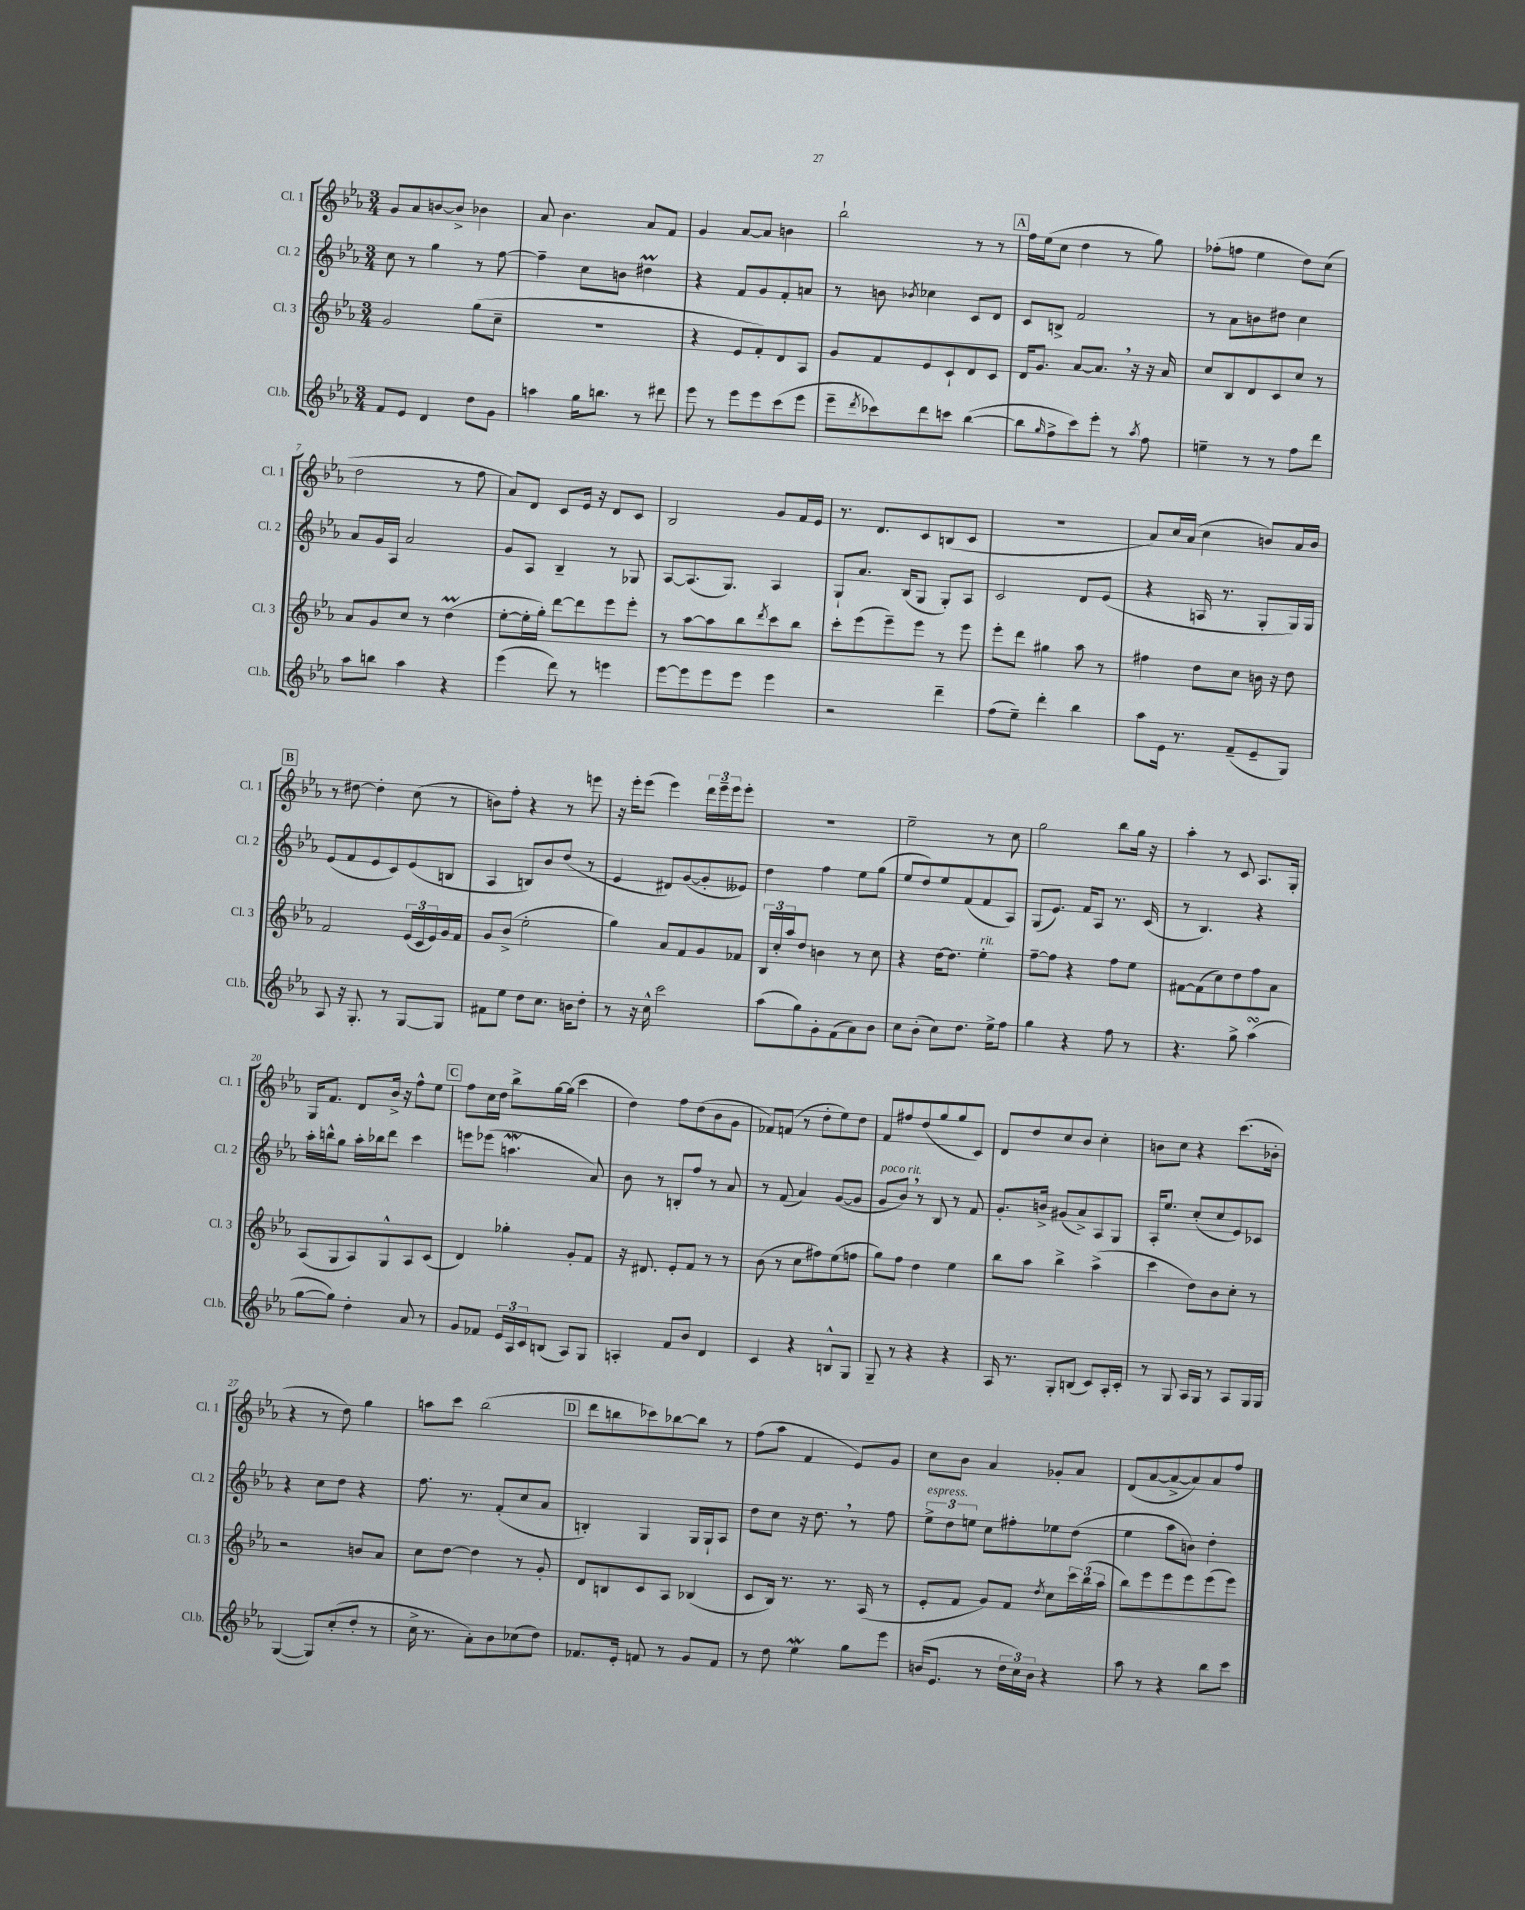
<<
\new StaffGroup <<
\new Staff = "s0" \with { instrumentName = "Cl. 1" shortInstrumentName = "Cl. 1" } {
    \clef treble \key ees \major \numericTimeSignature \time 3/4
    g'8 aes'8 b'8~ b'8-> bes'4 |
    aes'8 bes'4. aes'8 f'8 |
    g'4 aes'8~ aes'8 b'4 |
    bes''2-! r8 r8 |
    \mark \markup { \box "A" } f''16 ees''16( c''8 d''4 r8 g''8) |
    fes''8-.( f''8 ees''4 d''8) c''8( |
    d''2 r8 f''8 |
    aes'8) d'8 c'8 ees'16 r16 d'8 c'8 |
    bes2 g'8 f'16 ees'16 |
    r8. d'8. c'8 b8( c'8 |
    R2. |
    aes'8) c''16 aes'16( c''4 b'8) aes'16 b'16 |
    \mark \markup { \box "B" } r8 dis''8~ dis''4-. c''8( r8 |
    b'8) f''8-. r4 r8 e'''8 |
    r16 ees'''16-. ees'''8( ees'''4) \tuplet 3/2 { d'''16 ees'''16-- ees'''16 } ees'''8-. |
    R2. |
    ees''2-- r8 c''8 |
    g''2 bes''8 g''16 r16 |
    aes''4-. r8 c'8 aes8. g16-. |
    g16 f'8. d'8 bes'16-> r16 f''8-^ ees''8 |
    \mark \markup { \box "C" } f''8 c''16 d''16 bes''8-> g''16~ g''16( c'''4 |
    d''4) f''8 d''8( bes'8 g'8 |
    fes'8) f'8( r8 d''8-. ees''8) d''8 |
    f'8 fis''8 d''8( g''8 g''8 c'8) |
    d'8 d''8 c''8 bes'8 c''4-. |
    b'8 c''8 r4 c'''8.( bes'16-. |
    r4 r8 d''8) g''4 |
    a''8 c'''8 bes''2( |
    \mark \markup { \box "D" } d'''8 b''8 ces'''8) bes''8~ bes''8 r8 |
    f''8( aes''8 f'4 ees'8) g'8 |
    c''8 bes'8 aes'4 ges'8-. aes'8 |
    d'8( aes'8~ aes'8~-> aes'8) aes'8 f''8 \bar "|." |
}
\new Staff = "s1" \with { instrumentName = "Cl. 2" shortInstrumentName = "Cl. 2" } {
    \clef treble \key ees \major \numericTimeSignature \time 3/4
    c''8 r8 g''4 r8 f''8~ |
    f''4-- c''8 b'8 dis''4\prall |
    r4 f'8 g'8 f'8-. a'8 |
    r8 b'8 \acciaccatura { bes'8 } ces''4 c'8 d'8 |
    \mark \markup { \box "A" } c'8 b8-> f'2 |
    r8 aes'8 b'8 dis''8 c''4 |
    aes'8 g'16 aes16 aes'2 |
    g'8 aes8 bes4-- r8 ges8 |
    aes8~ aes8.( g8.) aes4 |
    g8-! aes'8. bes16( g8 g8-.) aes8 |
    c'2 d'8 ees'8( |
    r4 a16 r8. g8-. g16) g16 |
    \mark \markup { \box "B" } ees'8( f'8 ees'8 c'8) ees'8( b8 |
    aes4 b8) bes'8 d''8( r8 |
    ees'4 dis'8) g'8~( g'8-. eeses'8) |
    d''4 f''4 ees''8 g''8( |
    ees''8 d''8) ees''8 f'8( f'8 aes8) |
    g8( ees'8.) f'16 aes8 r8. c'16( |
    r8 bes4.) r4 |
    aes''16-. b''16-^ g''8 aes''16-. bes''16 d'''8 c'''4 |
    \mark \markup { \box "C" } e'''8 ees'''8( a''4.\mordent aes'8) |
    bes'8 r8 b8-. f''8 r8 aes'8 |
    r8 f'8( aes'4) g'8~( g'8 |
    g'8^\markup { \italic "poco rit." } bes'8) \breathe r8 bes8 r8 f'8 |
    g'8.-. b'16-> gis'8( aes'8->) aes8 g8 |
    aes16-. ees''8. c''8-.( c''8 ees'8) ces'8 |
    r4 c''8 d''8 r4 |
    f''8. r8. f'8-.( c''8 aes'8 |
    \mark \markup { \box "D" } b4-.) g4 g16 g16-! aes8 |
    d''8 c''8 r16 d''8. \breathe r8 f''8 |
    \tuplet 3/2 { ees''8->^\markup { \italic "espress." } d''8 e''8 } c''8 fis''8-. ees''8 d''8( |
    ees''4 aes''8 b'8) d''4-. \bar "|." |
}
\new Staff = "s2" \with { instrumentName = "Cl. 3" shortInstrumentName = "Cl. 3" } {
    \clef treble \key ees \major \numericTimeSignature \time 3/4
    g'2 g''8( c''8-- |
    R2. |
    r4 ees'8 f'8-.) d'8 aes8 |
    g'8 f'8 ees'8 c'8-! d'8 c'8 |
    \mark \markup { \box "A" } d'16 g'8. aes'8~ aes'8. \breathe r16 r16 aes'16 |
    c''8 bes8 d'8 c'8 c''8 r8 |
    aes'8 g'8 c''8 r8 d''4\prall( |
    ees''8~-. ees''16-. g''16-.) d'''8~ d'''8 ees'''8 ees'''8-. |
    r8 aes''8~ aes''8 bes''8 \acciaccatura { d'''8 } c'''8 bes''8 |
    c'''8-. ees'''8( ees'''8--) ees'''8 r8 ees'''8 |
    ees'''8-. d'''8 gis''4 aes''8 r8 |
    fis''4 d''8 c''8 b'16 r16 d''8 |
    \mark \markup { \box "B" } f'2 \tuplet 3/2 { ees'16( c'16 ees'16) } g'16 f'16 |
    g'8 bes'8->( ees''2-. |
    g''4) aes'8 f'8 g'8 fes'8 |
    \tuplet 3/2 { bes16 c''16-. aes''16 } d''8 b'4 r8 c''8 |
    r4 d''16~ d''8. ees''4-.^\markup { \italic "rit." } |
    f''8~-- f''8 r4 f''8 ees''8 |
    fis'8~ fis'8( c''8) d''8 f''8 aes'8 |
    aes8( g8 aes8) g8-^ aes8 c'8( |
    \mark \markup { \box "C" } d'4) ges''4-. g'8-. f'8 |
    r16 dis'8. ees'8-. f'8 r8 r8 |
    bes'8( r8 c''8 fis''8) ees''8( f''8 |
    g''8) f''8 d''4 ees''4 |
    bes''8 aes''8 bes''4-> aes''4->( |
    c'''4 d''8) bes'8 c''8-. r8 |
    r2 b'8 aes'8 |
    c''8 d''8~ d''4 r8 g'8-. |
    \mark \markup { \box "D" } d'8 b8 c'8 aes8 bes4( |
    c'8 bes16) r8. r8. aes16( r8 |
    ees'8-. f'8 g'8) f'8 \acciaccatura { d''8 } c''8 \tuplet 3/2 { c'''16 bes''16( aes''16 } |
    bes''8) ees'''8 ees'''8 ees'''8 ees'''8( ees'''8) \bar "|." |
}
\new Staff = "s3" \with { instrumentName = "Cl.b." shortInstrumentName = "Cl.b." } {
    \clef treble \key ees \major \numericTimeSignature \time 3/4
    f'8 ees'8 d'4 d''8 g'8 |
    a''4 g''16 b''8. r8 dis'''8 |
    ees'''8 r8 ees'''8 ees'''8 c'''8( ees'''8 |
    ees'''8-- \acciaccatura { d'''8 } ces'''8) d'''8 c'''8 bes''4~( |
    \mark \markup { \box "A" } bes''8 \grace { g''16 } f''8-> c'''8) ees'''8-. r8 \acciaccatura { aes''8 } f''8 |
    e''4-- r8 r8 f''8 d'''8 |
    aes''8 b''8 aes''4 r4 |
    ees'''4( d'''8) r8 e'''4 |
    ees'''8~ ees'''8 ees'''8 ees'''8 ees'''4 |
    r2 d'''4-- |
    f''8( ees''8--) d'''4-. bes''4 |
    aes''8 ees'16 r8. f'8--( ees'8-- g8) |
    \mark \markup { \box "B" } aes8 r16 g8.-. r8 g8~ g8 |
    fis'8 ees''8 d''8 c''8. b'16 d''8-. |
    r8 r16 c''16-^ c'''2 |
    aes''8( g''8) g'8-. f'8( aes'8) bes'8 |
    c''8 bes'8-.( c''8) d''8. ees''16-> f''8 |
    g''4 r4 f''8 r8 |
    r4. g''8-> aes''4\turn( |
    g''8~ g''8) d''4-. aes'8 r8 |
    \mark \markup { \box "C" } g'8 fes'8 \tuplet 3/2 { ees'16 aes16 c'16 } b8( aes8) g8 |
    a4-. f'8 bes'8 d'4 |
    c'4 r4 b8-^ g8 |
    g8-- r8 r4 r4 |
    aes16 r8. g8-. b8( c'8) aes16-. c'16-. |
    r8 g8 aes16 g16 r8 aes8 g16 g16 |
    g4~( g8) c''8-.( d''8-. r8 |
    c''16-> r8. aes'8-.) bes'8 ces''8( d''8) |
    \mark \markup { \box "D" } fes'8. ees'16-. f'8 r8 g'8 f'8 |
    r8 d''8 ees''4\mordent g''8 ees'''8 |
    b'16( ees'8. r8 \tuplet 3/2 { d''16 c''16) b'16 } r4 |
    aes''8 r8 r4 bes''8 c'''8 \bar "|." |
}
>>
>>
